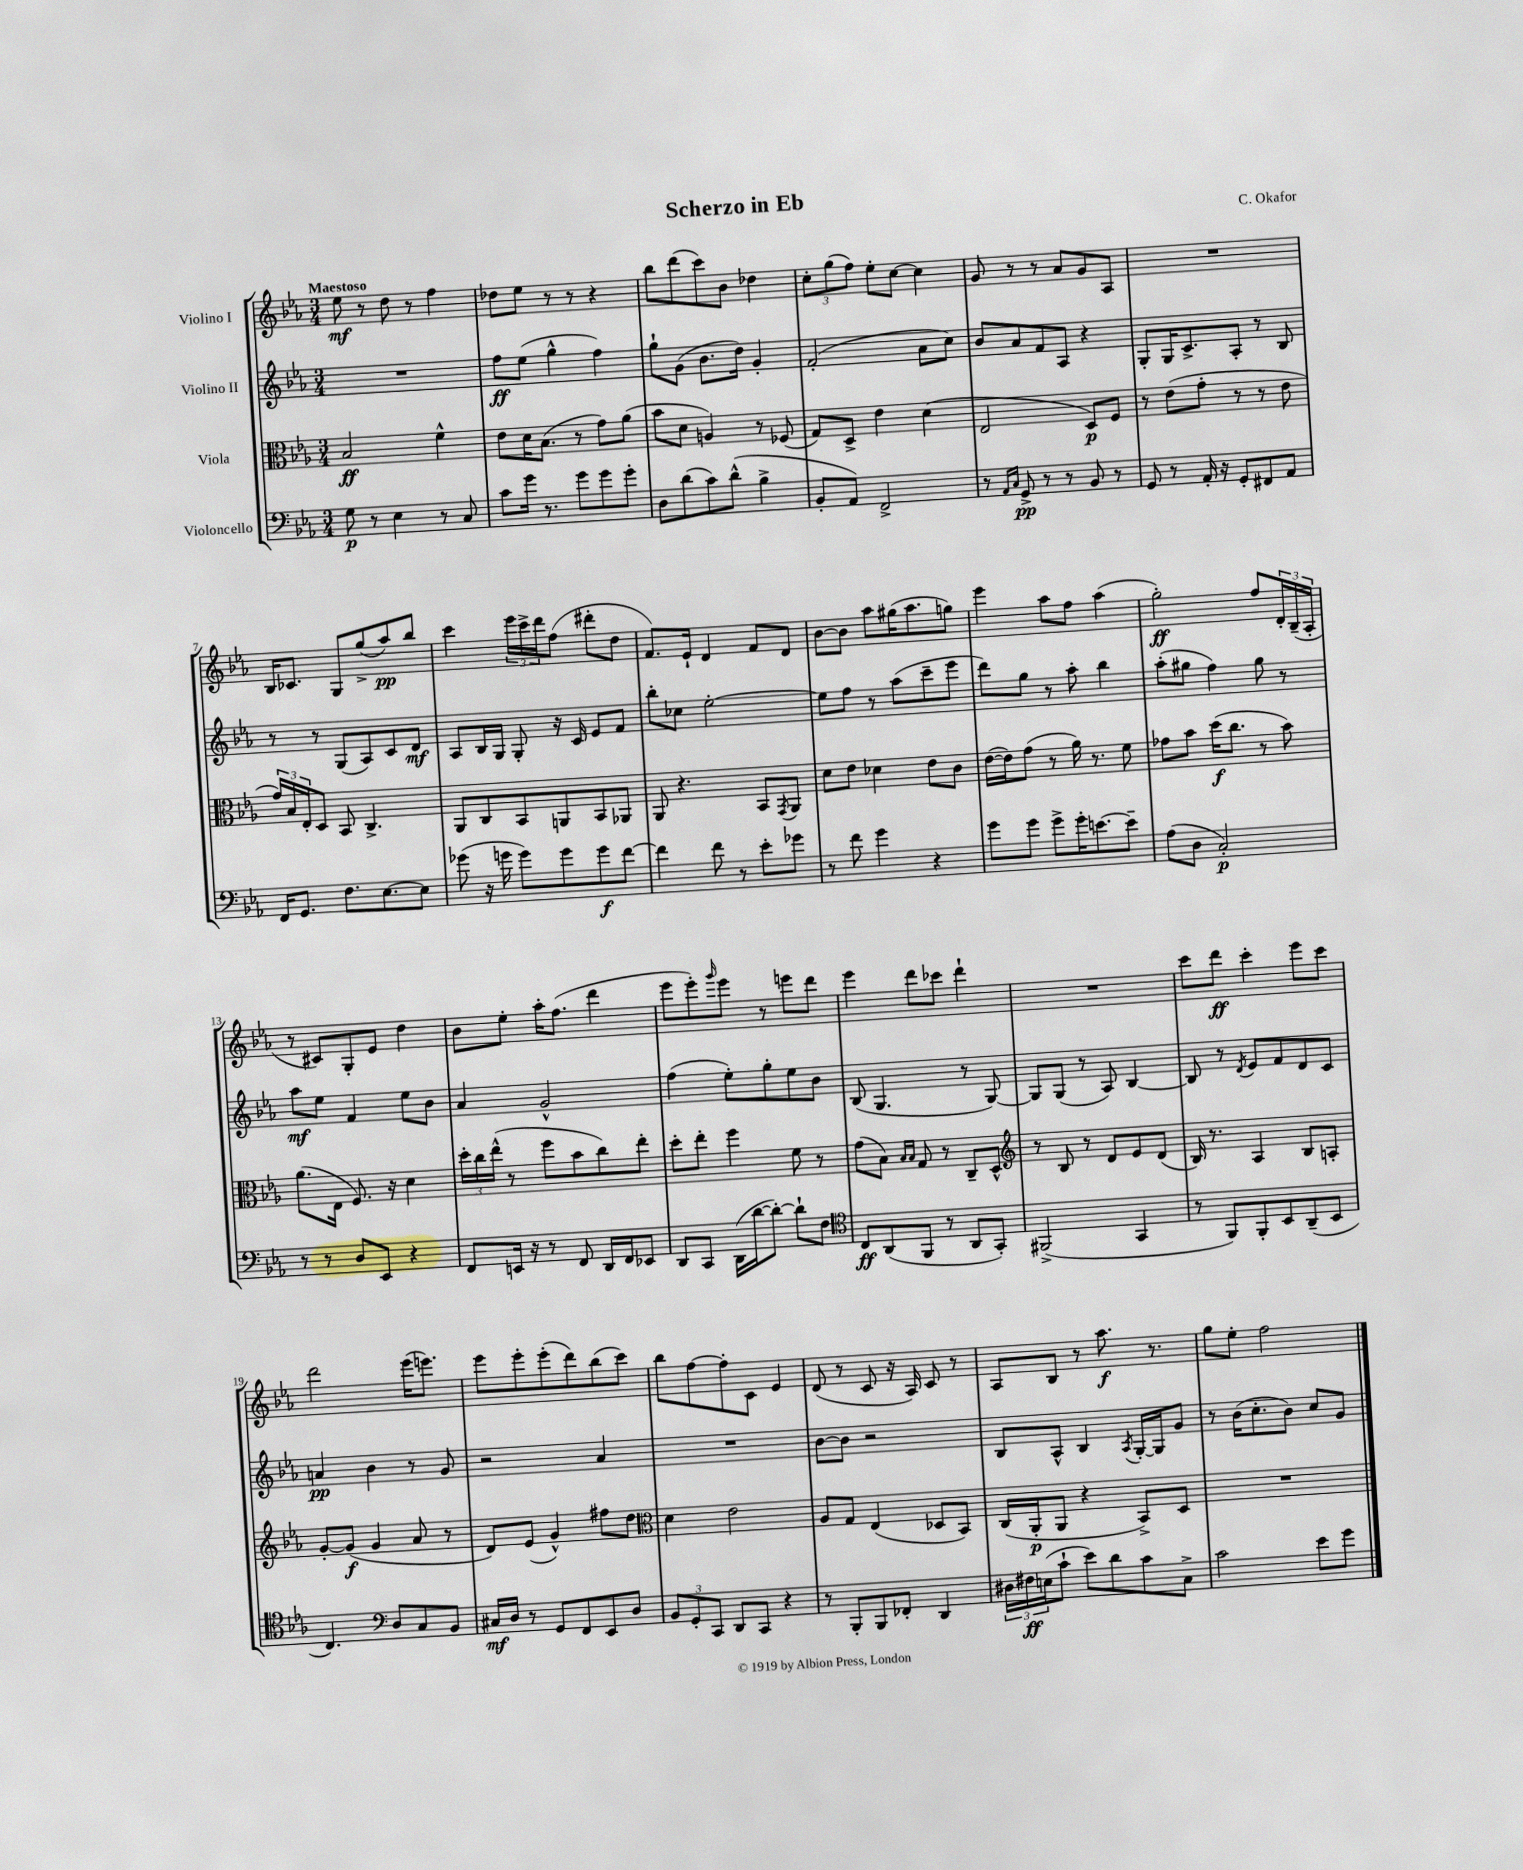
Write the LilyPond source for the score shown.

\header { title = "Scherzo in Eb" composer = "C. Okafor" }
<<
\new StaffGroup <<
\new Staff = "s0" \with { instrumentName = "Violino I" } {
    \clef treble \key ees \major \numericTimeSignature \time 3/4 \tempo "Maestoso"
    ees''8\mf r8 d''8 r8 f''4 |
    des''8 ees''8 r8 r8 r4 |
    bes''8 d'''8( c'''8) bes'8 des''4 |
    \tuplet 3/2 { c''8-. g''8( f''8) } ees''8-. c''8~ c''4 |
    g'8 r8 r8 aes'8 g'8 aes8 |
    R2. |
    bes16 ces'8. g8 g''8->( aes''8\pp) bes''8 |
    c'''4 \tuplet 3/2 { ees'''16 c'''16-> d'''16 } f''8( dis'''8-. d''8 |
    f'8.) ees'16-! d'4 f'8 d'8 |
    bes'8~ bes'8 aes''8 gis''16( aes''8. g''8) |
    ees'''4 aes''8 f''8 aes''4( |
    g''2-.\ff) f''8 \tuplet 3/2 { d'16-. bes16--( aes16-. } |
    r8 cis'8) g8-. ees'8 d''4 |
    bes'8 ees''8-. aes''16-. f''8.( d'''4 |
    ees'''8 ees'''8-.) \grace { g'''16 } ees'''8 r8 e'''8 d'''8 |
    ees'''4 d'''8 ces'''8 d'''4-! |
    R2. |
    c'''8 d'''8\ff c'''4-. ees'''8 c'''8 |
    d'''2 ees'''16( e'''8.) |
    ees'''8 ees'''8-. ees'''8-.( d'''8) bes''8( c'''8) |
    bes''8 f''8~ f''8-. c'8 ees'4 |
    d'8( r8 c'8 r16 aes16) c'8 r8 |
    aes8 bes8 r8 aes''8.\f r8. |
    g''8 ees''8-. f''2 \bar "|." |
}
\new Staff = "s1" \with { instrumentName = "Violino II" } {
    \clef treble \key ees \major \numericTimeSignature \time 3/4
    R2. |
    f''8\ff ees''8( g''4-^ f''4) |
    g''8-! g'8( bes'8. d''16) g'4-. |
    f'2-.( aes'8 c''8) |
    bes'8 aes'8 f'8 aes8 r4 |
    g8-. g16 c'8.-> aes8-. r8 bes8 |
    r8 r8 g8( aes8) c'8 d'8\mf |
    aes8 bes16 g16 g8-. r16 c'16 ees'8 f'8 |
    bes''8-. ces''8 ees''2~-. |
    ees''8 f''8 r8 aes''8( c'''8-- ees'''8 |
    d'''8) g''8 r8 aes''8-. bes''4 |
    aes''8-.( gis''8 f''4) gis''8 r8 |
    aes''8\mf ees''8 f'4 ees''8 bes'8 |
    aes'4 g'2-^ |
    f''4( ees''8-.) g''8-. ees''8 bes'8 |
    bes8( g4. r8 g8~) |
    g8 g8( r8 aes8) bes4~ |
    bes8 r8 \acciaccatura { d'8 } ees'8 f'8 d'8 c'8 |
    a'4\pp bes'4 r8 g'8 |
    r2 aes'4 |
    R2. |
    bes'8~ bes'8 r2 |
    bes8 aes8-^ bes4 \acciaccatura { aes8 } g16~-. g16 g'8 |
    r8 bes'16( c''8.-. bes'8) c''8 g'8 \bar "|." |
}
\new Staff = "s2" \with { instrumentName = "Viola" } {
    \clef alto \key ees \major \numericTimeSignature \time 3/4
    bes2\ff f'4-^ |
    ees'8 d'16 bes8.( r8 g'8) aes'8( |
    bes'8 d'8 a4) r8 fes8( |
    g8) d8-> ees'4 d'4( |
    ees2 d8\p) f8 |
    r8 ees'8( g'8-. r8 r8 ees'8 |
    \tuplet 3/2 { g'16) bes16 ees16-. } d8 bes,8 c4.-> |
    aes,8 c8 bes,8 a,8 bes,8 aes,8 |
    aes,8 r4. bes,8 \acciaccatura { g,8 } aes,8 |
    d'8 ees'8 des'4 ees'8 c'8 |
    ees'16~( ees'16) g'8( r8 aes'16) r8. f'8 |
    ges'8 bes'8 d''16\f( c''8. r8 bes'8) |
    aes'8.( ees16 f8.) r16 d'4 |
    \tuplet 3/2 { d''16-. c''16 ees''16-^( } r8 f''8 bes'8 c''8) ees''8-. |
    d''8-. ees''8-. f''4 f'8 r8 |
    g'8( bes8) \grace { bes16 bes16 } g8 r8 c8-- d8-^ |
    \clef treble r8 bes8 r8 d'8 ees'8 d'8( |
    bes16) r8. aes4 bes8 a8-. |
    g'8~-. g'8\f( g'4 aes'8 r8 |
    d'8) ees'8( g'4-^) fis''8 d''8 |
    \clef alto d'4 ees'2 |
    aes8 g8 ees4( des8 bes,8) |
    c16( aes,16-.\p aes,8 r4 bes,8->) d8 |
    R2. \bar "|." |
}
\new Staff = "s3" \with { instrumentName = "Violoncello" } {
    \clef bass \key ees \major \numericTimeSignature \time 3/4
    g8\p r8 ees4 r8 c8 |
    c'8 g'16 r8. g'8 g'8 g'8-. |
    d8 d'8( c'8) d'8-^( bes4-> |
    bes,8-. aes,8) f,2-> |
    r8 \grace { aes,16 c16 } g,8->\pp r8 r8 bes,8 r8 |
    g,8 r8 aes,16-. r16 g,8-. fis,8 aes,8 |
    f,16 g,8. f8. ees8.~ ees8 |
    ges'8( r16 g'16 g'8) g'8 g'8\f f'8~ |
    f'4 f'8 r8 ees'8-. ges'8 |
    r8 f'8 g'4 r4 |
    g'8 g'8 g'8-> g'16-. e'8.~ e'8-- |
    aes8( d8 c2-.\p) |
    r8 r8 d8 ees,8 r4 |
    f,8 e,16 r16 r8 f,8 d,16 f,16 ees,8 |
    d,8 c,8 d,16( d'16~ d'8~-.) d'8-! f8 |
    \clef tenor c8\ff aes,8( f,8 r8 aes,8 g,8-.) |
    fis,2->( g,4 |
    r8 f,8) f,8-. bes,8 aes,8--( bes,8 |
    c4.) \clef bass d8 c8 bes,8 |
    cis16\mf d16 r8 g,8 f,8 ees,8 d8 |
    \tuplet 3/2 { bes,8 g,8-. c,8 } d,8 c,8 r4 |
    r8 bes,,8-. bes,,8 fes,8-. d,4 |
    \tuplet 3/2 { dis16 fis16\ff e16( } c'8-! ees'8) d'8 c'8 c8-> |
    c'2 ees'8 g'8 \bar "|." |
}
>>
>>
